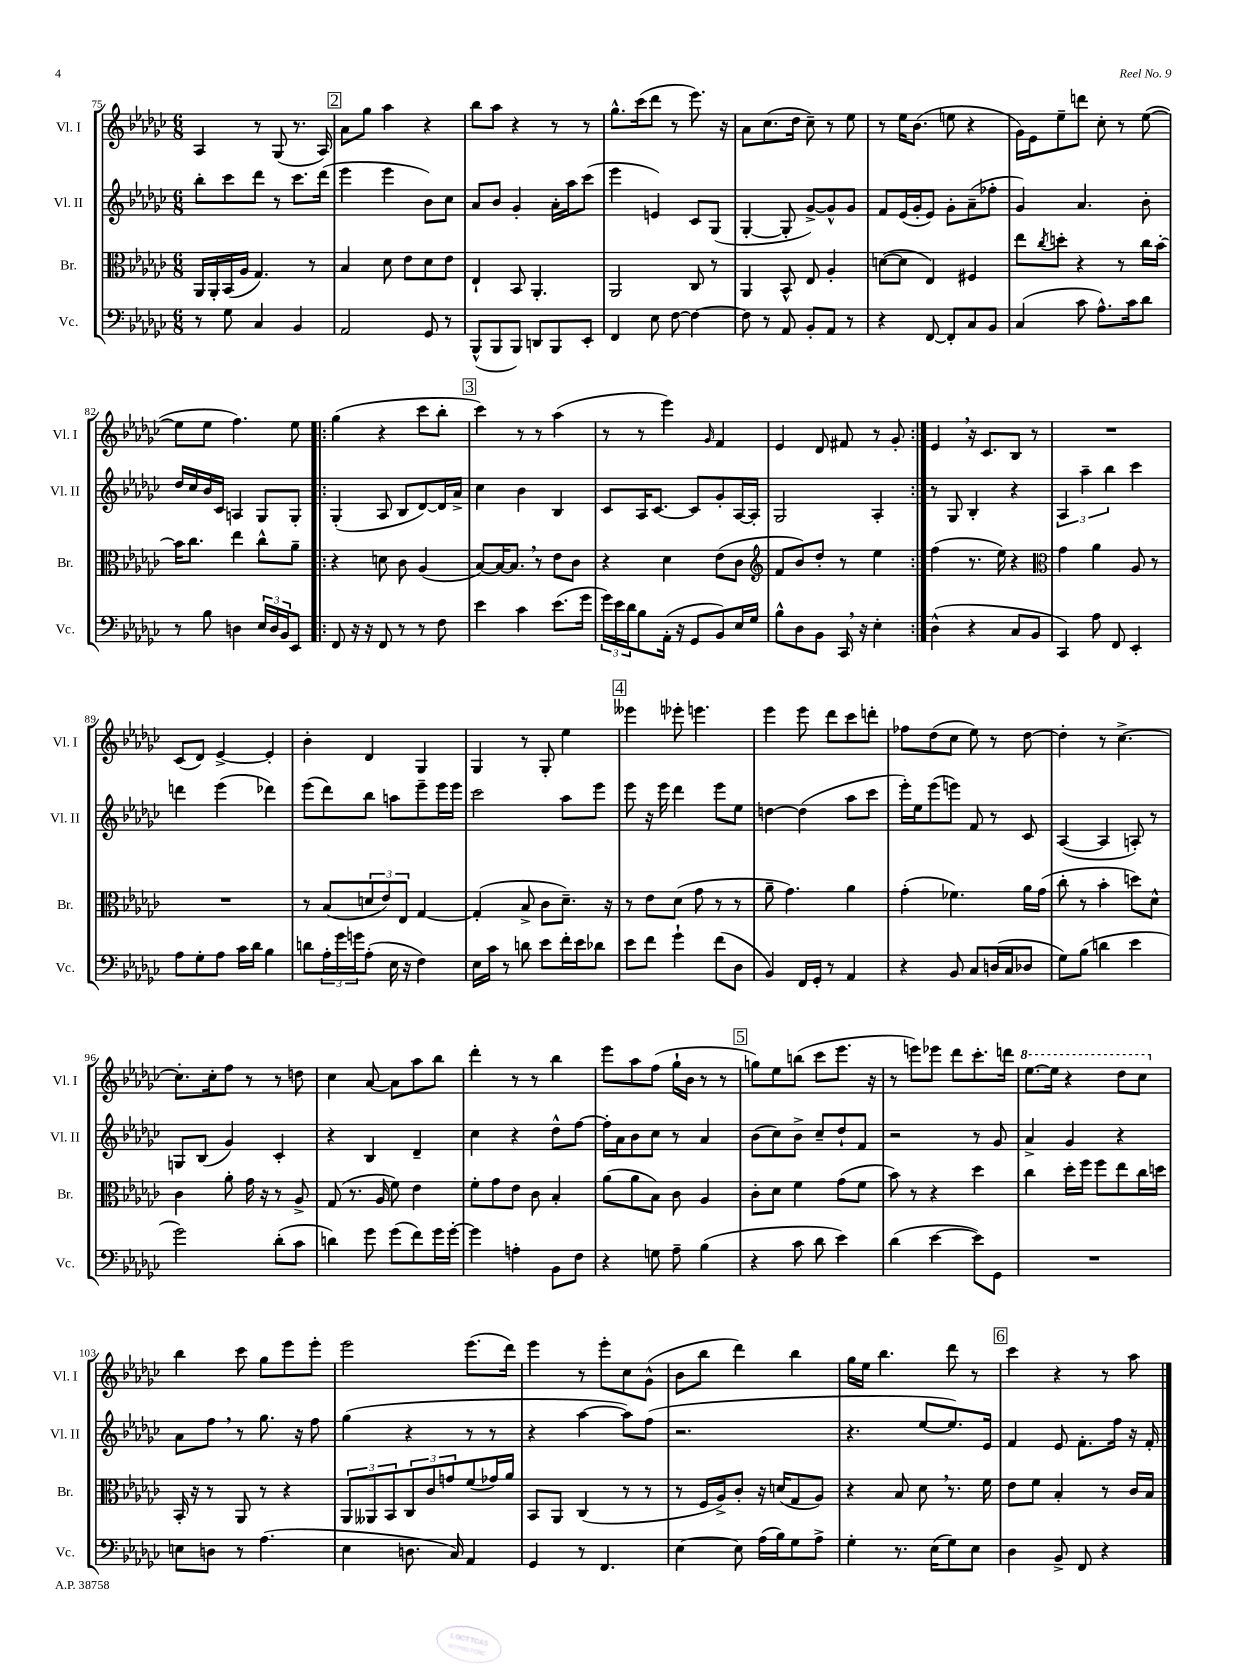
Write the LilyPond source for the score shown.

<<
\new StaffGroup <<
\new Staff = "s0" \with { instrumentName = "Vl. I" shortInstrumentName = "Vl. I" } {
    \clef treble \key ges \major \numericTimeSignature \time 6/8
    aes4 r8 ges8( r8. aes16) |
    \mark \markup { \box "2" } aes'8 ges''8 aes''4 r4 |
    bes''8 aes''8 r4 r8 r8 |
    ges''8.-^ ces'''16( des'''8 r8 ees'''8.) r16 |
    aes'8 ces''8.( des''16 ces''8--) r8 ees''8 |
    r8 ees''16 bes'8.( e''8 r4 |
    ges'16) ees'16 ees''8-- d'''8 ces''8-. r8 ees''8~( |
    ees''8 ees''8 f''4.) ees''8 |
    \repeat volta 2 { ges''4( r4 ces'''8 bes''8-. |
    \mark \markup { \box "3" } ces'''4) r8 r8 aes''4( |
    r8 r8 ees'''4) \grace { ges'16 } f'4 |
    ees'4 des'8 fis'8 r8 ges'8-. | }
    ees'4 \breathe r16 ces'8. bes8 r8 |
    R2. |
    ces'8( des'8) ees'4~-> ees'4-. |
    bes'4-. des'4 ges4 |
    ges4 r8 ges8-. ees''4 |
    \mark \markup { \box "4" } eeses'''4 ees'''8-. e'''4. |
    ees'''4 ees'''8 des'''8 ces'''8 d'''8-. |
    fes''8 des''8( ces''8 ees''8) r8 des''8~ |
    des''4-. r8 ces''4.~-> |
    ces''8.-. ces''16-. f''8 r8 r8 d''8 |
    ces''4 aes'8~ aes'8 aes''8 bes''8 |
    des'''4-. r8 r8 bes''4 |
    ees'''8 aes''8 f''8( ges''16-! bes'16 r8 r8 |
    \mark \markup { \box "5" } g''8) ees''8 b''8( ces'''8 ees'''8. r16 |
    r8 e'''8) ees'''8 des'''8 ces'''8.-. d'''16 |
    \ottava #1 ees'''8.~ ees'''16 r4 des'''8 ces'''8 \ottava #0 |
    bes''4 ces'''8 ges''8 ees'''8 ees'''8-. |
    ees'''2 ees'''8.( des'''16) |
    ees'''4 r8 ees'''8-. ces''8 ges'8-^( |
    bes'8 bes''8 des'''4) bes''4 |
    ges''16 ees''16 bes''4. des'''8 r8 |
    \mark \markup { \box "6" } ces'''4 r4 r8 aes''8 \bar "|." |
}
\new Staff = "s1" \with { instrumentName = "Vl. II" shortInstrumentName = "Vl. II" } {
    \clef treble \key ges \major \numericTimeSignature \time 6/8
    bes''8-. ces'''8 des'''8 r8 ces'''8. des'''16( |
    \mark \markup { \box "2" } ees'''4 ees'''4 bes'8) ces''8 |
    aes'8 bes'8 ges'4-. aes'16-. aes''16 ces'''8( |
    ees'''4 e'4) ces'8 ges8( |
    ges4~-. ges8-. ges'8~->) ges'8-^ ges'8 |
    f'8 ees'16( ges'16-. ees'8) ges'8-. aes'8--( fes''8-. |
    ges'4) aes'4. bes'8-. |
    des''16 ces''16 bes'16 ces'16 a4 ges8 ges8-. |
    \repeat volta 2 { ges4-.( aes8 bes8 des'8~) des'16 aes'16-> |
    \mark \markup { \box "3" } ces''4 bes'4 bes4 |
    ces'8 aes16 ces'8.~ ces'8 ges'8-. aes16~ aes16-. |
    ges2 aes4-. | }
    r8 ges8 bes4-. r4 |
    \tuplet 3/2 { aes4 aes''4-- bes''4 } ces'''4 |
    d'''4 ees'''4( des'''4) |
    ees'''8( des'''8) bes''8 a''8 ees'''8-- ees'''16 ees'''16 |
    ces'''2 aes''8 ees'''8 |
    \mark \markup { \box "4" } ees'''8 r16 ees'''16 des'''4 ees'''8 ees''8 |
    d''4~ d''4( aes''8 ces'''8 |
    ees'''16-.) ees''16 ees'''8( e'''8) f'8 r8 ces'8 |
    aes4~( aes4 a8-.) r8 |
    g8 bes8( ges'4) ces'4-. |
    r4 bes4 des'4-- |
    ces''4 r4 des''8-^ f''8~ |
    f''16-. aes'16 bes'8 ces''8 r8 aes'4 |
    \mark \markup { \box "5" } bes'8( ces''8) bes'8-> ces''8-- des''8-! f'8 |
    r2 r8 ges'8 |
    aes'4-> ges'4 r4 |
    aes'8 f''8 \breathe r8 ges''8. r16 f''8 |
    ges''4( r4 r8 r8 |
    r4 aes''4~ aes''8) f''8( |
    r2. |
    r4. ees''8~ ees''8.) ees'16 |
    \mark \markup { \box "6" } f'4 ees'8 f'8.-. f''16 r16 f'16-. \bar "|." |
}
\new Staff = "s2" \with { instrumentName = "Br." shortInstrumentName = "Br." } {
    \clef alto \key ges \major \numericTimeSignature \time 6/8
    aes,16 aes,16-. bes,16( aes16 ges4.) r8 |
    \mark \markup { \box "2" } bes4 des'8 ees'8 des'8 ees'8 |
    ees4-! bes,8 aes,4.-. |
    aes,2 ces8 r8 |
    aes,4 bes,8-^ ees8 aes4-. |
    d'8~( d'8 ees4) fis4 |
    ees''8 \acciaccatura { ces''8 } d''8-. r4 r8 ces''16 bes'16~-. |
    bes'16 ces''8. ees''4 ces''8-^ aes'8-- |
    \repeat volta 2 { r4 d'8 ces'8 aes4( |
    \mark \markup { \box "3" } bes8~) bes16~ bes8. \breathe r8 ees'8 ces'8 |
    r4 des'4 ees'8( ces'8 |
    \clef treble f'8 bes'8) des''8-. r8 ees''4 | }
    f''4( r8. ees''16) r4 |
    \clef alto ges'4 aes'4 aes8 r8 |
    R2. |
    r8 bes8( \tuplet 3/2 { d'8 ees'8) ees8 } ges4~ |
    ges4-.( bes8-> ces'8 des'8.--) r16 |
    \mark \markup { \box "4" } r8 ees'8 des'8( ges'8 r8 r8 |
    aes'8-- ges'4.) aes'4 |
    ges'4-.( fes'4.) aes'16 ges'16( |
    ces''8-. r8 bes'4-. d''8) des'8-^ |
    ces'4 aes'8-. ges'16 r16 r8 aes8-> |
    ges8( r8. aes16 f'8) ees'4 |
    f'8-. ges'8 ees'8 ces'8 bes4-. |
    aes'8( aes'8 bes8) ces'8 aes4 |
    \mark \markup { \box "5" } ces'8-. des'8 f'4 ges'8( f'8 |
    bes'8) r8 r4 des''4 |
    ces''4 des''16-. f''16 f''8 ees''8 ces''16 d''16 |
    bes,16-. r16 r8 aes,8 r8 r4 |
    \tuplet 3/2 { aes,8 aeses,8 bes,8 } \tuplet 3/2 { ces8 ces'8 g'8 } f'8( ges'16) aes'16 |
    bes,8 aes,8 ces4( r8 r8 |
    r8 f16 aes16->) ces'8-. r16 d'16( ges8 aes8) |
    r4 bes8 des'8 \breathe r8. f'16 |
    \mark \markup { \box "6" } ees'8 f'8 bes4-. r8 ces'16 bes16 \bar "|." |
}
\new Staff = "s3" \with { instrumentName = "Vc." shortInstrumentName = "Vc." } {
    \clef bass \key ges \major \numericTimeSignature \time 6/8
    r8 ges8 ces4 bes,4 |
    \mark \markup { \box "2" } aes,2 ges,8 r8 |
    bes,,8-^( bes,,8 bes,,8) d,8 bes,,8 ees,8-. |
    f,4 ees8 f8~ f4~ |
    f8 r8 aes,8 bes,8-. aes,8 r8 |
    r4 f,8~ f,8-. ces8 bes,8 |
    ces4( ces'8 aes8.-^) ces'16 des'8 |
    r8 bes8 d4 \tuplet 3/2 { ees16 d16 bes,16 } ees,8 |
    \repeat volta 2 { f,8 r16 r16 f,8 r8 r8 f8 |
    \mark \markup { \box "3" } ees'4 ces'4 ees'8.( ges'16 |
    \tuplet 3/2 { ges'16) ees'16 des'16 } bes8 aes,16-.( r16 ges,8 bes,8) ees16 ges16 |
    bes8-^ des8 bes,8 ces,16 \breathe r16 ees4-. | }
    des4-^( r4 ces8 bes,8 |
    ces,4) aes8 f,8 ees,4-. |
    aes8 ges8-. aes8 ces'16 des'16 bes4 |
    d'8 \tuplet 3/2 { aes16-. ges'16 g'16 } aes8-.( ees16 r16 f4) |
    ees16 ces'16 r8 d'8 ees'8 f'16-. ees'16 des'8 |
    \mark \markup { \box "4" } ees'8 f'8 ges'4-! f'8( des8 |
    bes,4) f,16 ges,16-. r8 aes,4 |
    r4 bes,8 ces8 d16( ces16 des8 |
    ges8) bes8( d'4 ees'4 |
    ges'2) des'8-.( ces'8 |
    d'4) ges'8 ges'8( f'8) ges'16 ges'16~-. |
    ges'4 a4-. bes,8 f8 |
    r4 g8 aes8-- bes4( |
    \mark \markup { \box "5" } r4 ces'8 des'8 ees'4) |
    des'4( ees'4~ ees'8) ges,8 |
    R2. |
    e8 d8 r8 aes4.( |
    ees4 d8. ces16) aes,4 |
    ges,4 r8 f,4. |
    ees4~ ees8 aes16( bes16) ges8 aes8-> |
    ges4-. r8. ees16( ges8) ees8 |
    \mark \markup { \box "6" } des4 bes,8-> f,8 r4 \bar "|." |
}
>>
>>
\layout { \context { \Score currentBarNumber = #75 } }
